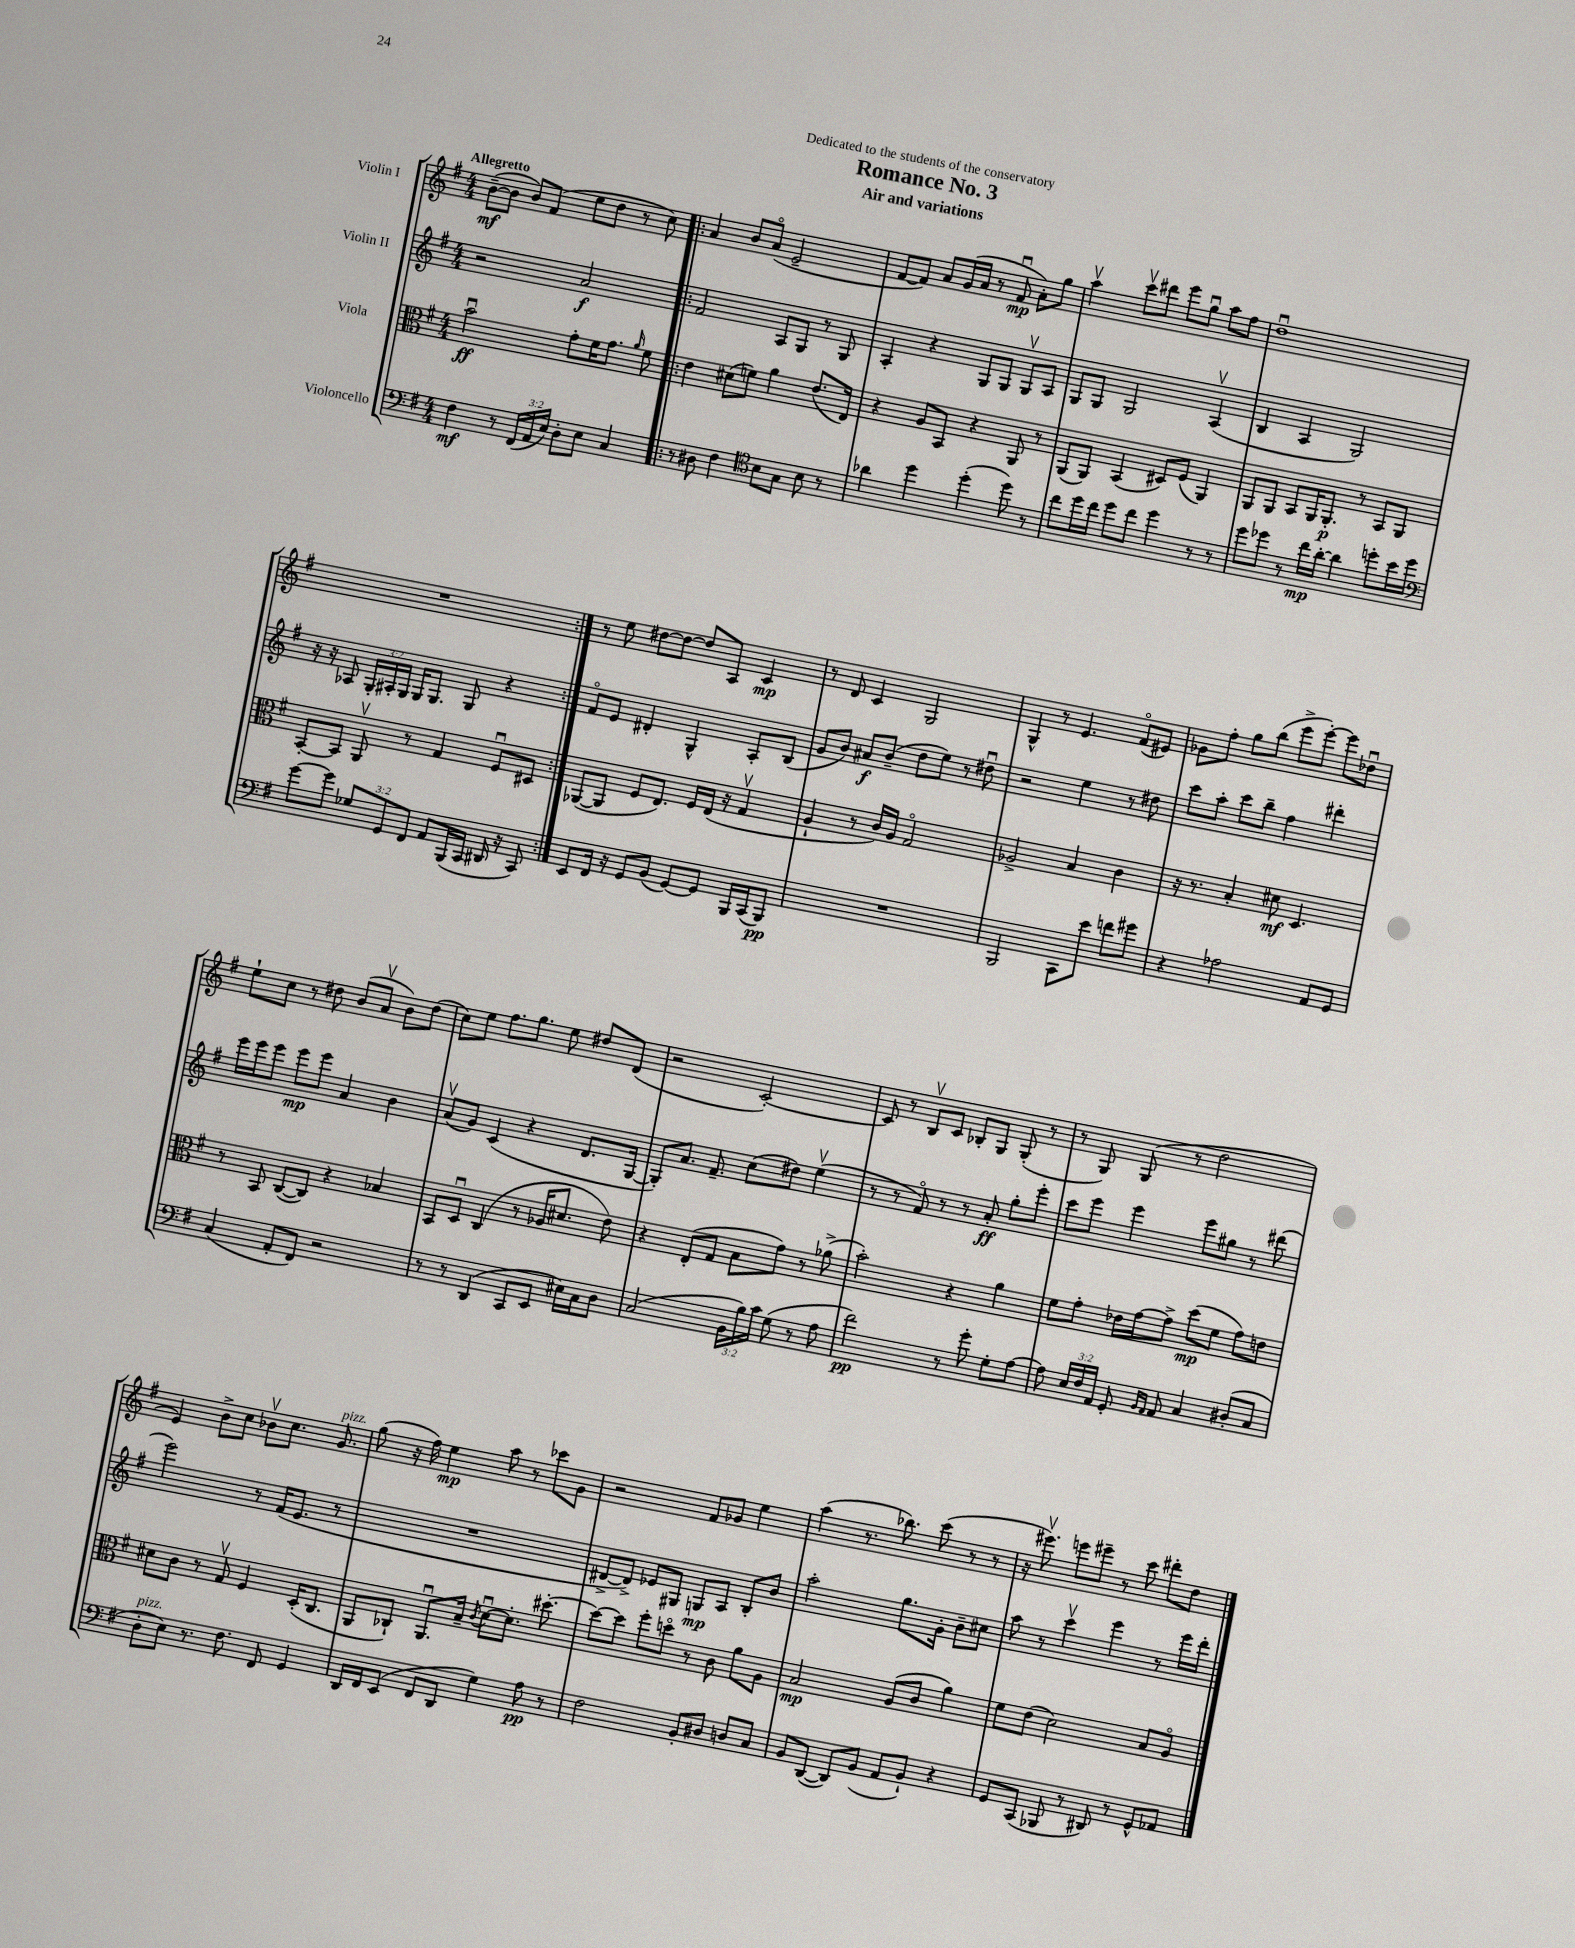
\header { title = "Romance No. 3" subtitle = "Air and variations" dedication = "Dedicated to the students of the conservatory" }
<<
\new StaffGroup <<
\new Staff = "s0" \with { instrumentName = "Violin I" } {
    \clef treble \key g \major \numericTimeSignature \time 4/4 \tempo "Allegretto"
    \autoBeamOff b'8[~--\mf( b'8] b'8[) fis'8]( e''8[ d''8] r8 c''8) |
    \repeat volta 2 { a'4 b'8[ a'8]\flageolet( e'2-- |
    fis'8[~ fis'8]) a'8[ g'16( a'16] r8 fis'8\downbow\mp a'8[-.) g''8] |
    a''4\upbow c'''8[\upbow dis'''8] e'''8[ g''8]\downbow a''8[ fis''8] |
    d''1\downbow |
    R1 | }
    r8 e''8 dis''8[~ dis''8]~ dis''8[ a8] c'4\mp |
    r8 d'8 c'4 g2 |
    g4-^ r8 e'4. fis'8[\flageolet( eis'8]) |
    ges'8[ fis''8]-. g''8[ b''8]( e'''8[-> e'''8]~-.) e'''8[ des''8]\downbow |
    e''8[-! c''8] r8 dis''8 b'8[( a'8]\upbow b'8[) dis''8]( |
    c''8[) e''8] fis''8.[ g''8.] e''8 dis''8[ d'8]( |
    r2 c'2~-.) |
    c'8 r8 b8[\upbow c'8] bes8[-. g8] g8-.( r8 |
    r8 g8) g8( r8 d''2 |
    e'4) b'8[-> c''8] bes'8[\upbow c''8.] g'8.^\markup { \italic "pizz." } |
    g''8( r16 fis''16) e''4\mp a''8 r8 ces'''8[ g'8] |
    r2 fis'8[ ges'8] e''4 |
    a''4( r8. bes''8.) c'''8( r8 r8 |
    r16 eis'''8.\upbow) e'''8[ eis'''8]-- r8 c'''8 dis'''8[-. d''8] \bar "|." |
}
\new Staff = "s1" \with { instrumentName = "Violin II" } {
    \clef treble \key g \major \numericTimeSignature \time 4/4 \override Staff.TupletNumber.text = #tuplet-number::calc-fraction-text
    \autoBeamOff r2 a'2\f |
    \repeat volta 2 { fis'2 a8[ g8] r8 g8 |
    a4-. r4 g8[ g8] g8[\upbow a8] |
    g8[ g8] g2 a4\upbow( |
    b4 a4 g2) |
    r16 r16 aes8 \tuplet 3/2 { g16[-. ais16-. g16] } g16[ g8.] g8 r4 | }
    fis'8[\flageolet e'8] dis'4-. g4-^ a8[-. b8]( |
    g'8[ b'8]) ais'8[\f b'8]--( d''8[ e''8]) r8 dis''8\downbow |
    r2 e''4 r8 dis''8 |
    c'''8[ a''8]-. c'''8[ b''8]-- fis''4 dis'''4-. |
    e'''16[ e'''16 e'''8] e'''8[\mp e'''8] a'4 b'4 |
    a'8[\upbow( g'8]) c'4( r4 d'8.[ g16]~ |
    g8[-.) a'8.] fis'8.-- c''8[( dis''8]) e''4\upbow( |
    r8 r8 fis'8\flageolet) r8 r8 a'8-.\ff g''8[-. e'''8]-. |
    c'''8[ e'''8] e'''4 e'''8[ gis''8] r8 dis'''8( |
    e'''2) r8 fis'16[( e'8.] r8 |
    R1 |
    dis'8[~-> dis'8]->) ees'8[ gis8] g8[\mp a8] b8[-. b'8] |
    a''2-. g''8.[ g'16]-. b'8[-- cis''8] |
    a''8 r8 c'''4\upbow e'''4 r8 e'''16[ d'''16]-. \bar "|." |
}
\new Staff = "s2" \with { instrumentName = "Viola" } {
    \clef alto \key g \major \numericTimeSignature \time 4/4
    \autoBeamOff b'2\downbow\ff g'8[-. fis'16 g'8.] \grace { a'16 } fis'8 |
    \repeat volta 2 { e'4 dis'8[( f'8]) a'4 e'8.[( e16]) |
    r4 a8[ b,8] r4 a,8 r8 |
    a,8[( a,8]) b,4( dis8[) fis8]( a,4) |
    a,8[ a,8] b,8[ a,16 a,8.]-.\p r8 b,8[ a,8] |
    b,8[~-. b,8] a,8\upbow r8 g4 fis8[\downbow dis8] | }
    aes,8[~( aes,8] fis8[ e8.]) fis16[ e16]( r16 g4\upbow |
    a4-! r8 c'16[) a16] g2\flageolet |
    aes2-> b4 c'4 |
    r16 r8. b4-. dis'8\mf d4. |
    r8 b,8 c8[~( c8]) r4 bes4 |
    b,8[ d8]\downbow c4( r8 aes16[ dis'8.] e'8) |
    r4 e8[-.( g8] b8[ g'8]) r8 aes'8->( |
    b'2-.) r4 a'4 |
    fis'8[ g'8]-. ees'16[ g'16~ g'8]-> d''8[\mp( fis'8] g'8[) e'8] |
    dis'8[ c'8] r8 g8\upbow fis4 d16[-.( c8.] |
    a,8[ ces8]-!) a,8.[\downbow b16]-- \acciaccatura { c'8 } d'8[~\downbow d'8.]-. dis''8.~-. |
    dis''8[~ dis''8] fis''8[-. d''8]\flageolet r8 c'8 a'8[ a8] |
    b2\mp a8[( c'8] a'4) |
    fis'8[ e'8]( d'2) b8[ a8]\flageolet \bar "|." |
}
\new Staff = "s3" \with { instrumentName = "Violoncello" } {
    \clef bass \key g \major \numericTimeSignature \time 4/4 \override Staff.TupletNumber.text = #tuplet-number::calc-fraction-text
    \autoBeamOff fis4\mf r8 \tuplet 3/2 { fis,16[( a,16 e16]) } d8[-. e8] c4 |
    \repeat volta 2 { r8 dis8 fis4 \clef tenor b8[ g8] b8 r8 |
    aes'4 d''4 d''4-.( d''8) r8 |
    c''8[ d''16 c''16] d''8[ c''8] d''4 r8 r8 |
    d''8[ des''8] r8 c''16[\mp a'16]~-. a'4 d''8[-. b'16 d''16] |
    \clef bass g'8[~ g'8] \tuplet 3/2 { ges8[ g,8 fis,8] } a,8[ b,,16( c,16] dis,16 r16 c,8) | }
    e,8[ fis,16] r16 g,8[ b,8]( g,8[~) g,8] b,,16[ c,16( b,,8]\pp) |
    R1 |
    b,,2 c,8[ e'8] f'8[ gis'8] |
    r4 aes2 a,8[ g,8] |
    c4( a,8[-. fis,8]) r2 |
    r8 r8 d,4( c,8[ e,8] eis16[) c16 d8] |
    c2( \tuplet 3/2 { b,16[ b16) c'16] } g8( r8 a8 |
    fis'2\pp) r8 g'8-. g8[-. a8]~ |
    a8 \tuplet 3/2 { e16[ fis16 a,16] } g,8-. \grace { b,16[ a,16] } a,8 c4 dis8[-.( c8] |
    d8[-.^\markup { \italic "pizz." } e8]) r8. fis8. fis,8 g,4 |
    d,16[ fis,16 e,8]( fis,8[ d,8] g4) a8\pp r8 |
    fis2 b,8[-. dis8] d8[ c8] |
    b,8[ d,8]~( d,8[) b,8]( a,8[ b,8]-!) r4 |
    g,8[ c,8]( bes,,8 r8 dis,8) r8 g,8[-^ aes,8] \bar "|." |
}
>>
>>
\layout { \context { \Score \remove "Bar_number_engraver" } }
